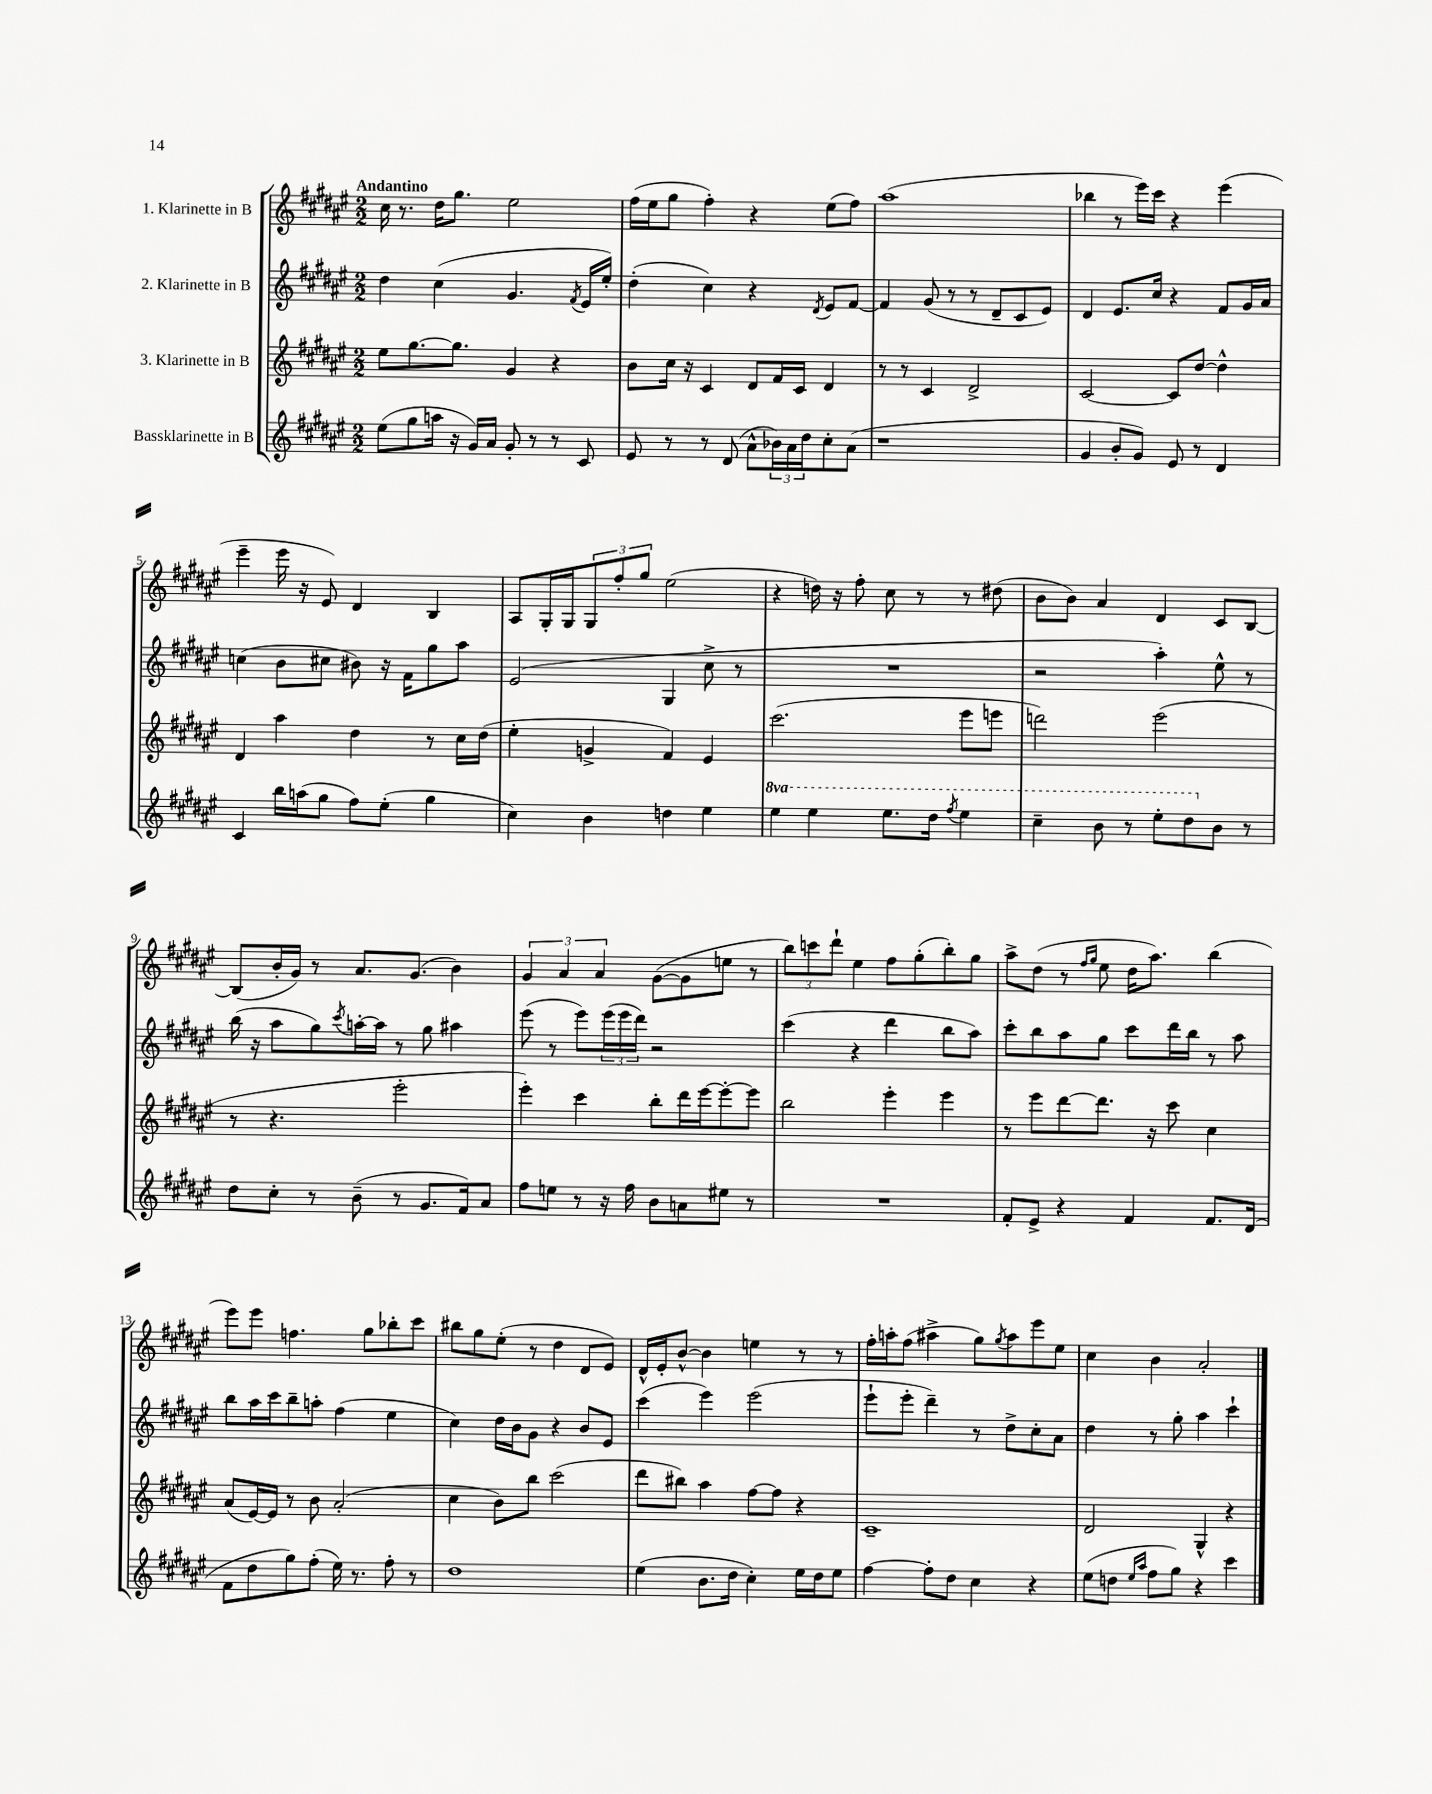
<<
\new StaffGroup <<
\new Staff = "s0" \with { instrumentName = "1. Klarinette in B" } {
    \clef treble \key fis \major \numericTimeSignature \time 2/2 \tempo "Andantino"
    cis''16 r8. dis''16 gis''8. eis''2 |
    fis''16( eis''16 gis''8 fis''4-.) r4 eis''8( fis''8) |
    ais''1( |
    bes''4 r8 eis'''16) cis'''16 r4 eis'''4( |
    eis'''4-- eis'''16 r16 eis'8) dis'4 b4 |
    ais8 gis16-. gis16 \tuplet 3/2 { gis8 fis''8-. gis''8 } eis''2( |
    r4 d''16) r16 fis''8-. cis''8 r8 r8 dis''8( |
    b'8 b'8) ais'4 dis'4 cis'8 b8~ |
    b8( b'16-. gis'16) r8 ais'8. gis'8.( b'4) |
    \tuplet 3/2 { gis'4 ais'4 ais'4 } gis'8~( gis'8 e''8 r8 |
    \tuplet 3/2 { b''8) c'''8 dis'''8-! } eis''4 fis''8 gis''8-.( b''8-.) gis''8 |
    ais''8-> dis''8( r8 \grace { fis''16 gis''16 } eis''8 dis''16 ais''8.) b''4( |
    eis'''8) eis'''8 f''4. gis''8 bes''8-. cis'''8 |
    bis''8 gis''8 eis''8-.( r8 dis''4 dis'8 eis'8) |
    dis'16-^ eis'16-. b'8~-^ b'4 e''4 r8 r8 |
    fis''16-. a''16-. fis''8( ais''4-> gis''8) \acciaccatura { gis''8 } ais''8 eis'''8 eis''8 |
    cis''4 b'4 ais'2-. \bar "|." |
}
\new Staff = "s1" \with { instrumentName = "2. Klarinette in B" } {
    \clef treble \key fis \major \numericTimeSignature \time 2/2
    dis''4 cis''4( gis'4. \acciaccatura { fis'8 } eis'16 eis''16-.) |
    dis''4-.( cis''4) r4 \acciaccatura { dis'8 } eis'8 fis'8~ |
    fis'4 gis'8( r8 r8 dis'8-- cis'8 eis'8) |
    dis'4 eis'8. cis''16 r4 fis'8 gis'16 ais'16 |
    c''4( b'8 cis''8 bis'8) r16 fis'16 gis''8 ais''8 |
    eis'2( gis4 cis''8-> r8 |
    R1 |
    r2 ais''4-.) eis''8-^ r8 |
    b''16( r16 ais''8 gis''8) \acciaccatura { cis'''8 } a''16~-. a''16 r8 gis''8 ais''4 |
    eis'''8( r8 eis'''8) \tuplet 3/2 { eis'''16( eis'''16 dis'''16) } r2 |
    cis'''4( r4 dis'''4 b''8 ais''8) |
    cis'''8-. b''8 ais''8 gis''8 cis'''8 dis'''16 b''16 r8 ais''8 |
    b''8 ais''16 cis'''16 b''8-- a''8-. fis''4( eis''4 |
    cis''4) dis''16 b'16 gis'8 r4 b'8 eis'8 |
    cis'''4( eis'''4) eis'''2( |
    eis'''8-! eis'''8-. dis'''4--) r8 dis''8-> cis''8-. ais'8 |
    dis''4 r8 gis''8-. ais''4 cis'''4-! \bar "|." |
}
\new Staff = "s2" \with { instrumentName = "3. Klarinette in B" } {
    \clef treble \key fis \major \numericTimeSignature \time 2/2
    eis''8 gis''8.~ gis''8. gis'4 r4 |
    b'8 cis''16 r16 cis'4 dis'8 fis'16 cis'16 dis'4 |
    r8 r8 cis'4 dis'2-> |
    cis'2~ cis'8 dis''8~ dis''4-^ |
    dis'4 ais''4 dis''4 r8 cis''16 dis''16( |
    eis''4-. g'4-> fis'4) eis'4 |
    cis'''2.( eis'''8 e'''8 |
    d'''2) eis'''2( |
    r8 r4. eis'''2-. |
    eis'''4-.) cis'''4 b''8-. dis'''16 eis'''16~ eis'''8~-. eis'''8 |
    b''2 eis'''4-. eis'''4 |
    r8 eis'''8 dis'''8~ dis'''8. r16 cis'''8 cis''4 |
    ais'8( eis'16~) eis'16 r8 b'8 ais'2-.( |
    cis''4 b'8) b''8 cis'''2( |
    dis'''8 bis''8) ais''4 fis''8~ fis''8 r4 |
    cis'1-- |
    dis'2 gis4-^ r4 \bar "|." |
}
\new Staff = "s3" \with { instrumentName = "Bassklarinette in B" } {
    \clef treble \key fis \major \numericTimeSignature \time 2/2 \set Staff.ottavationMarkups = #ottavation-simple-ordinals
    eis''8( gis''8 a''16 r16 gis'16) ais'16 gis'8-. r8 r8 cis'8 |
    eis'8 r8 r8 dis'8( ais'8-^ \tuplet 3/2 { bes'16) ais'16 dis''16 } cis''8-. ais'8( |
    r1 |
    gis'4 b'8-. gis'8) eis'8 r8 dis'4 |
    cis'4 b''16 a''16( gis''8 fis''8) eis''8-.( gis''4 |
    cis''4) b'4 d''4 eis''4 |
    \ottava #1 eis'''4 eis'''4 eis'''8. dis'''16 \acciaccatura { fis'''8 } eis'''4 |
    cis'''4-- b''8 r8 eis'''8-. dis'''8 \ottava #0 b'8 r8 |
    dis''8 cis''8-. r8 b'8--( r8 gis'8. fis'16) ais'8 |
    fis''8 e''8 r8 r16 fis''16 b'8 a'8 eis''8 r8 |
    R1 |
    fis'8-. eis'8-> r4 fis'4 fis'8. dis'16( |
    fis'8 dis''8 gis''8) fis''8-.( eis''16) r8. fis''8-. r8 |
    dis''1 |
    eis''4( b'8. dis''16 cis''4-.) eis''16 dis''16 eis''8 |
    fis''4~ fis''8-. dis''8 cis''4 r4 |
    eis''8( d''8 \grace { eis''16 ais''16 } fis''8 gis''8) r4 cis'''4 \bar "|." |
}
>>
>>
